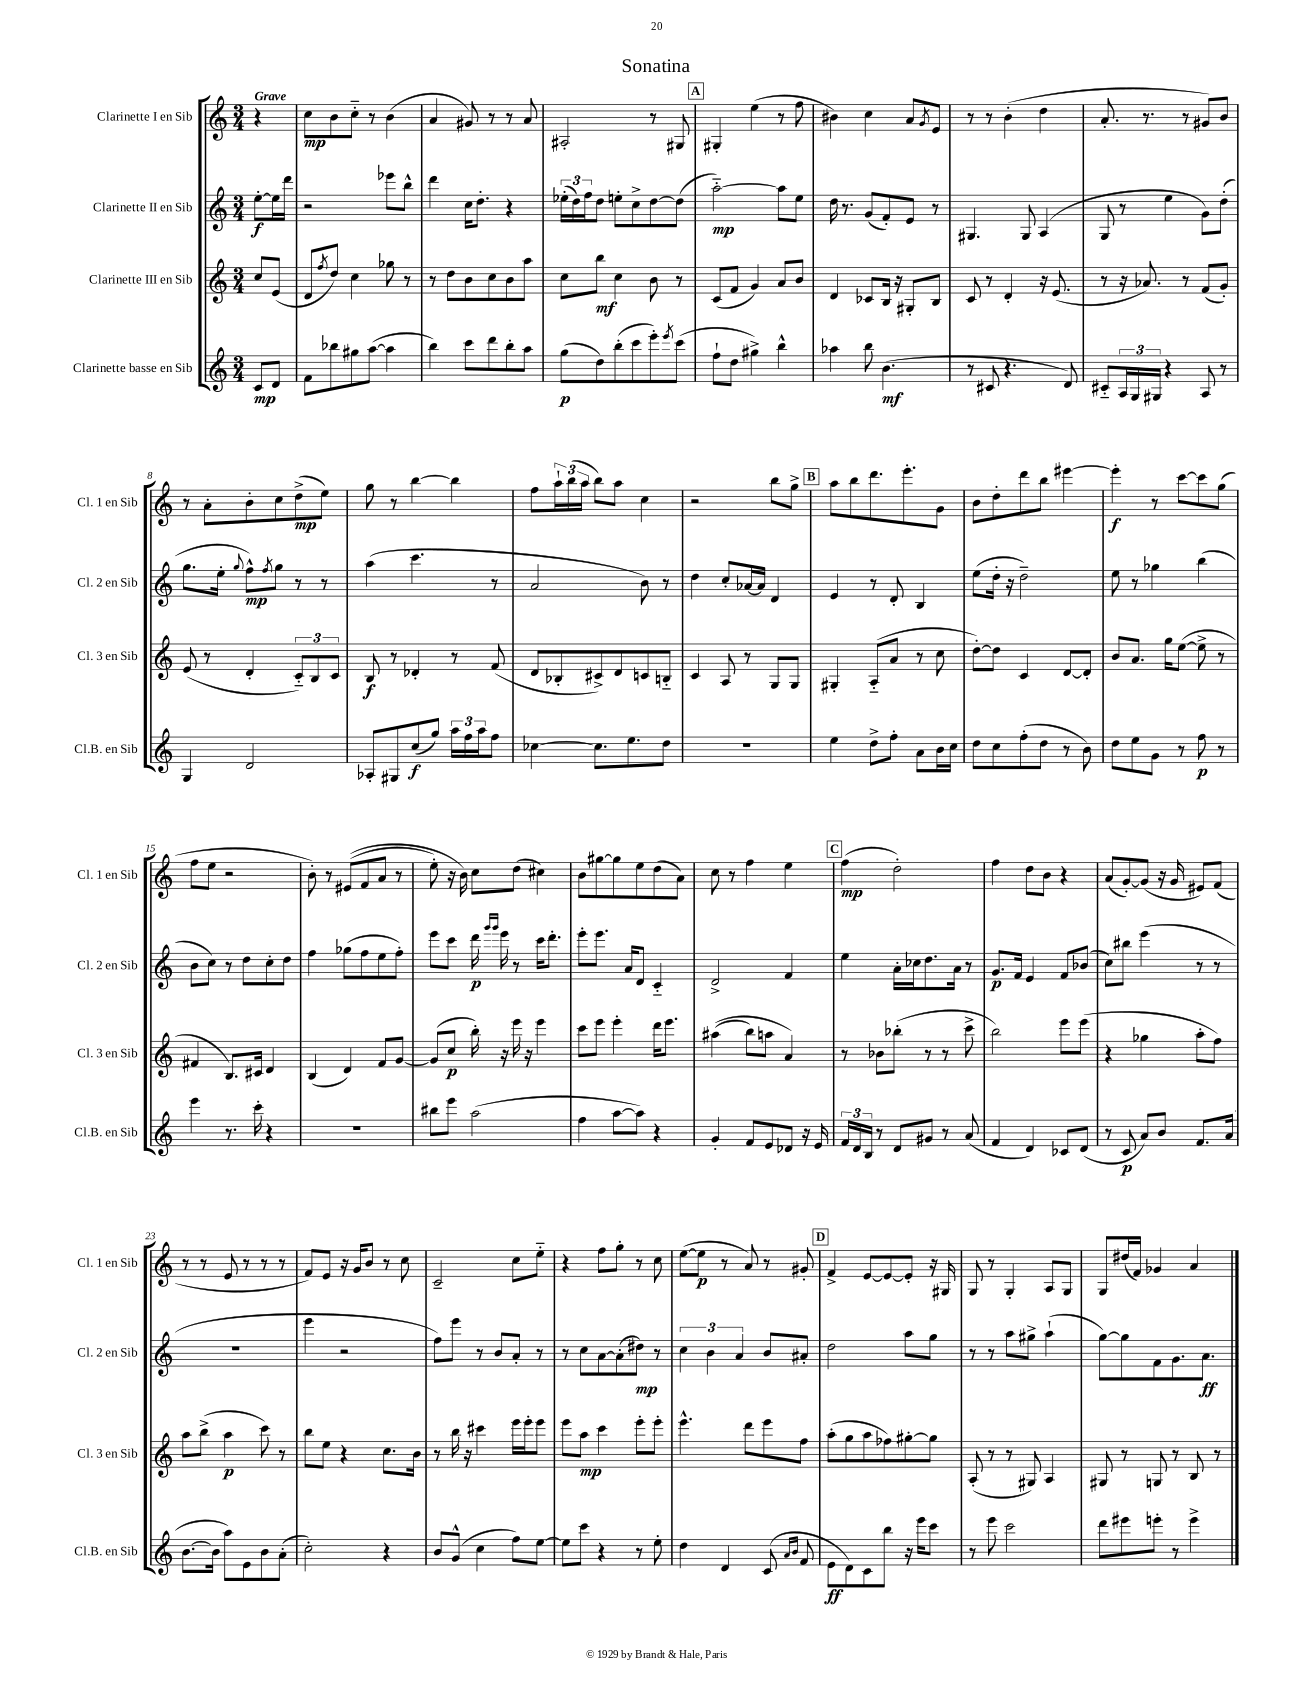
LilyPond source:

\header { title = "Sonatina" }
<<
\new StaffGroup <<
\new Staff = "s0" \with { instrumentName = "Clarinette I en Sib" shortInstrumentName = "Cl. 1 en Sib" } {
    \clef treble \key c \major \numericTimeSignature \time 3/4 \partial 4 \tempo "Grave"
    r4 |
    c''8\mp b'8 c''8-_ r8 b'4( |
    a'4 gis'8) r8 r8 a'8 |
    ais2-. r8 gis8 |
    \mark \markup { \box "A" } gis4-. e''4( r8 f''8 |
    bis'4) c''4 a'8 \acciaccatura { g'8 } e'8 |
    r8 r8 b'4-.( d''4 |
    a'8.-. r8. r8 gis'8) b'8 |
    r8 a'8-. b'8-. c''8 d''8->\mp( e''8) |
    g''8 r8 b''4~ b''4 |
    f''8 \tuplet 3/2 { a''16-! b''16( a''16 } b''8) a''8 c''4 |
    r2 b''8 g''8-> |
    \mark \markup { \box "B" } a''8 b''8 d'''8. e'''8.-. g'8 |
    b'8 d''8-. d'''8 b''8 eis'''4~ |
    eis'''4-.\f r8 c'''8~ c'''8 g''8( |
    f''8 e''8 r2 |
    b'8-.) r8 eis'8(\( f'8 a'8 r8 |
    e''8-.) r16 b'16\) c''8 d''8( cis''4) |
    b'8 gis''8~ gis''8 e''8 d''8( a'8) |
    c''8 r8 f''4 e''4 |
    \mark \markup { \box "C" } f''4\mp( d''2-.) |
    f''4 d''8 b'8 r4 |
    a'8( g'8~-.) g'8( r16 g'16 eis'8) f'8( |
    r8 r8 e'8 r8 r8 r8 |
    f'8) e'8 r16 g'16 b'8 r8 c''8 |
    c'2-- c''8 e''8-_ |
    r4 f''8 g''8-. r8 c''8 |
    e''8~( e''8\p r8 a'8) r8 gis'8-. |
    \mark \markup { \box "D" } f'4-> e'8~ e'8~ e'8-. r16 gis16 |
    g8 r8 g4-. a8 g8 |
    g8 dis''16( f'16) ges'4 a'4 \bar "|." |
}
\new Staff = "s1" \with { instrumentName = "Clarinette II en Sib" shortInstrumentName = "Cl. 2 en Sib" } {
    \clef treble \key c \major \numericTimeSignature \time 3/4 \partial 4
    e''8~-.\f e''16 d'''16 |
    r2 ees'''8 b''8-^ |
    d'''4 c''16 d''8.-. r4 |
    \tuplet 3/2 { ees''16-.( d''16) f''16 } d''8 e''8-. c''8-> d''8~ d''8( |
    \mark \markup { \box "A" } a''2~-_\mp) a''8 e''8 |
    d''16 r8. g'8( f'8-.) e'8 r8 |
    gis4. gis8 a4( |
    g8 r8 e''4 g'8) d''8-.( |
    g''8. e''16-. \appoggiatura { g''8 } f''8-^\mp) \acciaccatura { f''8 } g''8 r8 r8 |
    a''4( c'''4. r8 |
    a'2 b'8) r8 |
    d''4 c''8-. aes'16~ aes'16 d'4 |
    \mark \markup { \box "B" } e'4 r8 d'8-. b4 |
    e''8( d''16-. r16 d''2--) |
    e''8 r8 ges''4 b''4( |
    b'8 c''8) r8 d''8 c''8-. d''8 |
    f''4 ges''8( f''8 e''8 f''8-.) |
    e'''8 c'''8 d'''16\p \grace { g'''16 g'''16 } e'''16 r8 c'''16 d'''8.-. |
    e'''8-. e'''8. a'16 d'8 c'4-_ |
    d'2-> f'4 |
    \mark \markup { \box "C" } e''4 a'16-. ces''16 d''8. a'16 r8 |
    g'8.\p f'16 e'4 f'8 bes'8( |
    c''8) bis''8 e'''4( r8 r8 |
    R2. |
    e'''4 r2 |
    f''8) e'''8 r8 b'8 a'8-. r8 |
    r8 c''8 a'8~ a'8-.( dis''8\mp) r8 |
    \tuplet 3/2 { c''4 b'4 a'4 } b'8 ais'8-. |
    \mark \markup { \box "D" } d''2 a''8 g''8 |
    r8 r8 a''8 gis''8-> a''4-!( |
    g''8~) g''8 f'8 g'8. a'8.\ff \bar "|." |
}
\new Staff = "s2" \with { instrumentName = "Clarinette III en Sib" shortInstrumentName = "Cl. 3 en Sib" } {
    \clef treble \key c \major \numericTimeSignature \time 3/4 \partial 4
    c''8 e'8( |
    d'8 \acciaccatura { f''8 } d''8) c''4 ges''8 r8 |
    r8 d''8 b'8 c''8 b'8 a''8 |
    c''8 b''8\mf c''4 b'8 r8 |
    \mark \markup { \box "A" } c'8( f'8 g'4) a'8 b'8 |
    d'4 ces'8 b16 r16 gis8-. b8 |
    c'8 r8 d'4-. r16 e'8.( |
    r8 r16 aes'8.) r8 f'8( g'8-.) |
    e'8( r8 d'4-. \tuplet 3/2 { c'8-_) b8 c'8 } |
    b8\f r8 des'4-. r8 f'8( |
    d'8 bes8-. cis'8->) d'8 c'8 b8-_ |
    c'4 a8 r8 g8 g8 |
    \mark \markup { \box "B" } gis4-. a8-_( a'8 r8 c''8 |
    d''8~-.) d''8 c'4 d'8~ d'8-. |
    b'8 a'8. g''16 e''8~( e''8-> r8 |
    fis'4 b8.) cis'16 d'4 |
    b4( d'4) f'8 g'8~ |
    g'8( c''8\p b''16-.) r16 e'''16 r16 e'''4 |
    c'''8 e'''8 e'''4-. d'''16 e'''8. |
    ais''4(\( b''8) a''8 a'4\) |
    \mark \markup { \box "C" } r8 bes'8 bes''8-.( r8 r8 c'''8-> |
    b''2) e'''8 e'''8( |
    r4 ges''4 a''8-. f''8) |
    a''8 b''8->( a''4\p c'''8) r8 |
    b''8 e''8 r4 c''8. b'16 |
    r8 b''16 r16 cis'''4 e'''16 e'''16-. e'''8 |
    e'''8 a''8\mp c'''4 e'''8-. e'''8-. |
    e'''4.-^ d'''8 e'''8 f''8 |
    \mark \markup { \box "D" } a''8-.( g''8 a''8 fes''8) gis''8~-. gis''8 |
    a8-.( r8 r8 gis8) a4 |
    gis8 r8 g8 r8 b8 r8 \bar "|." |
}
\new Staff = "s3" \with { instrumentName = "Clarinette basse en Sib" shortInstrumentName = "Cl.B. en Sib" } {
    \clef treble \key c \major \numericTimeSignature \time 3/4 \partial 4
    c'8\mp d'8 |
    f'8 bes''8 gis''8 a''8~( a''4 |
    b''4) c'''8 d'''8 b''8-. a''8 |
    g''8\p( d''8) b''8-.( c'''8 e'''8-.) \acciaccatura { e'''8 } c'''8( |
    \mark \markup { \box "A" } f''8-! d''8 gis''4->) b''4-^ |
    aes''4 b''8 b'4.\mf( |
    r8 cis'8 r4. d'8) |
    cis'8-_ \tuplet 3/2 { a16 g16 gis16 } r4 a8 r8 |
    g4 d'2 |
    aes8-. gis8 c''8\f( g''8) \tuplet 3/2 { a''16 f''16 a''16 } f''8 |
    ces''4~ ces''8. e''8. d''8 |
    R2. |
    \mark \markup { \box "B" } e''4 d''8-> f''8-. a'8 b'16 c''16 |
    d''8 c''8 f''8-.( d''8 r8 b'8) |
    d''8 e''8 g'8 r8 f''8\p r8 |
    e'''4 r8. c'''16-. r4 |
    R2. |
    bis''8 e'''8 a''2( |
    f''4 a''8~ a''8) r4 |
    g'4-. f'8 e'8 des'8 r16 e'16 |
    \mark \markup { \box "C" } \tuplet 3/2 { f'16 d'16 b16 } r8 d'8 gis'8 r8 a'8( |
    f'4 d'4) ces'8 d'8( |
    r8 c'8\p a'8) b'8 f'8. a'16( |
    b'8.~ b'16 a''8) e'8 b'8 a'8-.( |
    c''2-.) r4 |
    b'8 g'8-^( c''4 f''8) e''8~ |
    e''8 c'''8 r4 r8 e''8-. |
    d''4 d'4 c'8( \grace { a'16 b'16 } f'8 |
    \mark \markup { \box "D" } e'8\ff d'8) c'8 b''8 r16 e'''16 c'''8 |
    r8 e'''8 c'''2 |
    d'''8 eis'''8 e'''8-. r8 e'''4-> \bar "|." |
}
>>
>>
